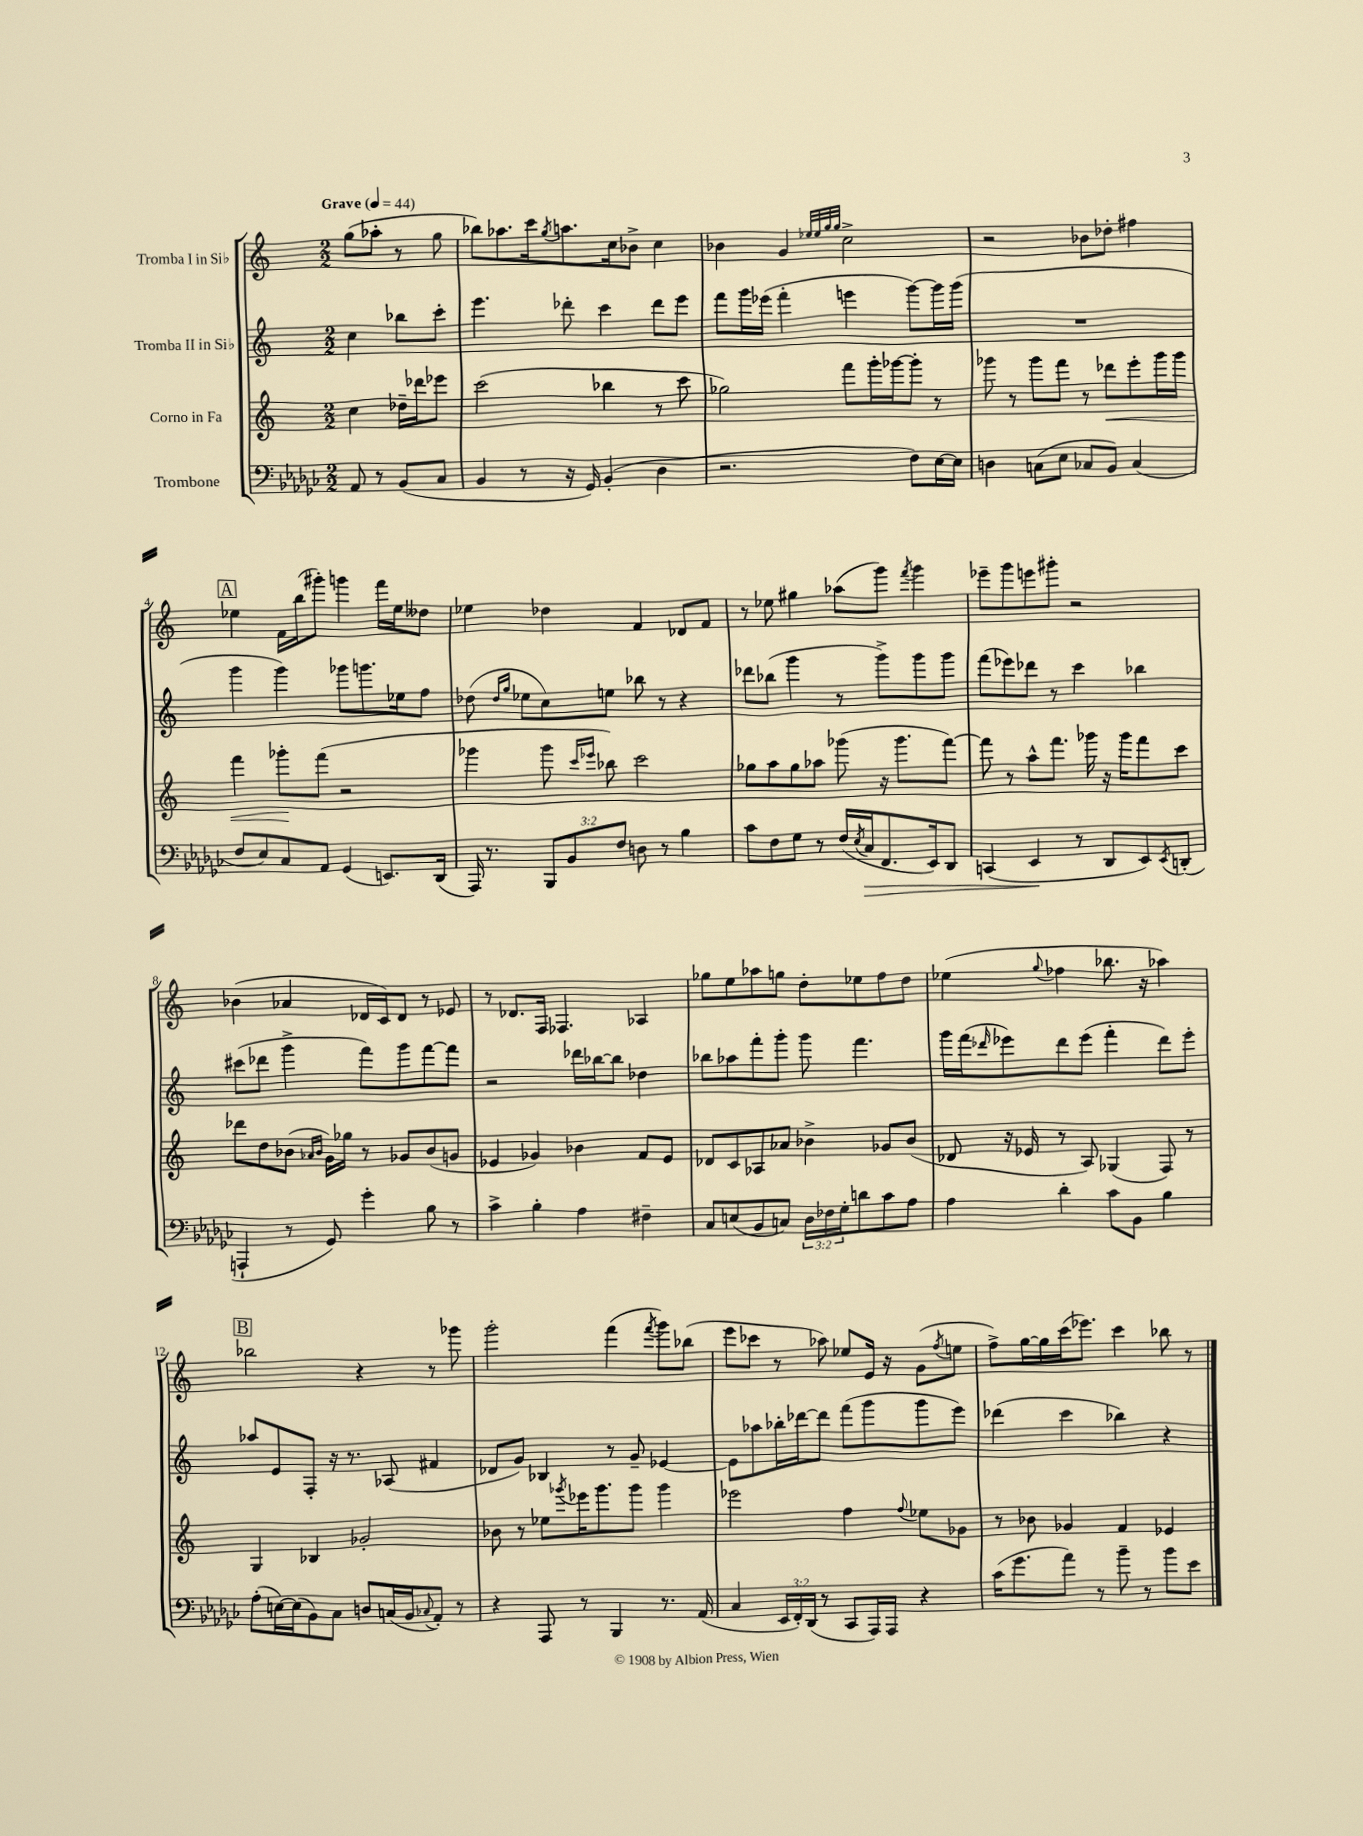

**kern	**kern	**kern	**kern
*staff4	*staff3	*staff2	*staff1
*clefF4	*clefG2	*clefG2	*clefG2
*k[b-e-a-d-g-c-]	*k[]	*k[]	*k[]
*M2/2	*M2/2	*M2/2	*M2/2
*MM44	*MM44	*MM44	*MM44
8AA-/	4cc\	4cc\	(8gg\L
8r	.	.	8aa-'\J
(8BB-/L	16dd-~\LL	8bb-\L	8r
.	16ddd-\J	.	.
8C-/J	8eee-\J	8ccc'\J	8gg\
=	=	=	=
4BB-/	(2ccc\	4.eee\	8bb-\L)
.	.	.	8.aa-\
8r	.	.	.
.	.	.	16ccc\k
.	.	.	8qgg/
16r	.	8ddd-'\	8.aa\
16GG-/)	.	.	.
(4BB-'/	4bb-\	4ccc\	.
.	.	.	16cc\k
.	.	.	8b-^\J
4D-\	8r	8ddd-\L	4cc\
.	8ccc\	8eee\J	.
=	=	=	=
2.r	2gg-\)	8fff\L	4b-\
.	.	16ggg\L	.
.	.	(16eee-\JJ	.
.	.	4fff'\	4g/
.	.	.	32qqee-/LLL
.	.	.	32qqee-/
.	.	.	32qqgg/
.	.	.	32qqgg/JJJ
.	8fff\L	4eee\	2cc^\
.	16ggg'\L	.	.
.	[16ggg-\J	.	.
8F\L)	8ggg-'\]J	[8ggg\L)	.
[16E-\L	8r	16ggg\]L	.
16E-\]JJ	.	(16ggg\JJ	.
=	=	=	=
4D\	8ggg-\	1r	2r
.	8r	.	.
(8C\L	8ggg-\L	.	.
8E-\J	8fff\J	.	.
8C-/L	8r	.	8b-\L
8BB-/J)	8ddd-\L	.	8dd-'\J
(4C-/	8eee'\	.	4ff#\
.	16ggg-\L	.	.
.	16ggg-\JJ	.	.
=	=	=	=
8F/L	4fff\	4ggg\	4ee-\
8E-/)	.	.	.
8C-/	8ggg-'\L	4ggg\)	16f\LL
.	.	.	(16bb\J
8AA-/J	(8fff\J	.	8ggg#'\J)
(4GG-/	2r	8ggg-\L	4ggg\
.	.	8.ggg\	.
8.EE/L)	.	.	16fff\LL
.	.	16ee-\k	16ee-\J
.	.	8ff\J	8dd--\J
(16DD-/Jk	.	.	.
=	=	=	=
16AAA-/)	4ggg-\	(8dd-\	4ee-\
8.r	.	.	.
.	.	16qqdd-/LL	.
.	.	16qqgg/JJ	.
.	.	8ee-\L	.
12BBB-/L	8ggg-\	8cc\)	4dd-\
12BB-/	.	.	.
.	16qqccc/LL	.	.
.	16qqeee-/JJ	.	.
.	8bb-\)	8ee\J	.
12F/J	.	.	.
8D\	2ccc\	8bb-\	4f/
8r	.	8r	.
4B-\	.	4r	8d-/L
.	.	.	8f/J
=	=	=	=
8c-\L	8gg-\L	8ddd-\L	8r
8F\	8aa\	(8bb-\J	8ee-\
8G-\J	8gg-\	4ggg\	4gg#\
8r	8aa-\J	.	.
(16F/LL	(8ggg-\	8r	(8aa-\L
8qE-/	.	.	.
16C-/J	.	.	.
8.FF/	16r	8ggg^\L)	8ggg\J)
.	8.ggg-\L	.	.
.	.	.	8qfff/
.	.	8ggg\	4ggg\
16EE-/k)	.	.	.
8DD-/J	[8fff\J)	8ggg\J	.
=	=	=	=
(4CC/	8fff\]	(8fff\L	8eee-~\L
.	8r	8eee-\)	8ggg\
4EE-/	8aa^^\L	8ddd-\J	8eee\
.	8.fff\J	8r	8ggg#'\J
8r	.	4ccc\	2r
.	16ggg-\	.	.
8DD-/L	16r	.	.
.	16ggg-\LK	.	.
8EE-/)	8fff\	4bb-\	.
8qEE-/	.	.	.
(8DD'/J	8ccc\J	.	.
=	=	=	=
4AAA`/	8ddd-\L	(8ccc#\L	(4b-\
.	8dd\	8ddd-\J	.
8r	(8b-\J	4ggg^\	4a-/
.	16qqa-/LL	.	.
.	16qqb-/JJ	.	.
8GG-/)	16g\LL)	.	.
.	16gg-\JJ	.	.
4g-'\	8r	8fff\L)	16d-/LL
.	.	.	16c/J)
.	8g-/L	8ggg\	8d-/J
8B-\	(8b-/	[8fff\	8r
8r	8g/J	8fff\]J	8e-/
=	=	=	=
4c-^\	4e-/	2r	8r
.	.	.	8.d-/L
4B-'\	4g-/)	.	.
.	.	.	16F/Jk
.	.	.	4.F-/
4A-\	4b-\	16ddd-\LL	.
.	.	[16bb-\J	.
.	.	8bb-\]J	.
4F#~\	8f/L	4dd-\	4A-/
.	8e-/J	.	.
=	=	=	=
8C-/L	8d-/L	8bb-\L	8gg-\L
(8E/	8c/	8aa-\	8ee\
8BB-/	8A-/	8fff'\	8aa-\
8C/J)	8a-/J	8ggg'\J	8gg\J
24D-\LL	4b-^\	8ggg\	8dd'\L
24F-\	.	.	.
24G-'\J	.	.	.
8d\	.	4.fff\	8ee-\
8c-\	8g-/L	.	8ff\
8A-\J	(8b-/J	.	8dd\J
=	=	=	=
4A-\	8d-/	16ggg\LL	(4ee-\
.	.	(16fff\J	.
.	.	16qqddd-/	.
.	16r	8eee-\)	.
.	16e-/	.	.
.	.	.	8qqgg/
4d-'\	8r	8ddd-\	4ff-\
.	8A/)	(8eee-\J	.
8c-\L	(4G-/	4fff'\	8.bb-\
8BB-\J	.	.	.
.	.	.	16r
4B-\	8F/)	8ddd-\L)	4aa-\)
.	8r	8eee-'\J	.
=	=	=	=
(8A-'\L	4G/	8aa-/L	2bb-\
[16E\L)	.	8e/	.
(16E\]J	.	.	.
8BB-\)	4B-/	8F'/J	.
8C-\J	.	16r	.
.	.	8.r	.
8D/L	2g-'/	.	4r
(16C/L	.	(8A-/	.
16BB-/J	.	.	.
8qqC-/	.	.	.
8AA-'/J)	.	4f#/	8r
8r	.	.	8ggg-\
=	=	=	=
4r	8b-\	8d-/L	2ggg'\
.	8r	8g/J)	.
8AAA-/	8ee-\L	4B-/	.
.	8qggg-/	.	.
8r	16eee-\K	.	.
.	8.ggg-\	.	.
4BBB-/	.	8r	(4fff\
.	8ggg-\J	8g~/	.
.	.	.	8qfff/
8.r	4ggg-\	[4e-/	8ggg\L)
.	.	.	(8bb-\J
(16AA-/	.	.	.
=	=	=	=
4C-/	2eee-\	8e-\]L	8eee\L
.	.	8aa-\	8ccc-\J
24EE-/LL	.	16bb-'\L	8r
24FF'/)	.	.	.
.	.	[16ddd-\J	.
(24DD-/JJ	.	.	.
8r	.	8ddd-\]J	8aa-\)
8CC-/L	4ff\	(8fff\L	8ee-/L
16AAA-/L)	.	8ggg\	16e/Jk
16AAA-/JJ	.	.	16r
.	8qqff/	.	.
4r	8ee-\L	8ggg\	(8g\L
.	.	.	8qff/
.	8g-\J	8eee\J)	8ee\J
=	=	=	=
(16c-\LK	8r	(4ddd-\	8ff^\L)
8.g-\	.	.	.
.	8b-\	.	[16gg\L
.	.	.	16gg\]
8a-\J)	4g-/	4ccc\	(16ccc\J
.	.	.	8.eee-\J)
8r	.	.	.
8b-~\	4f/	4bb-\)	4ccc\
8r	.	.	.
8b-\L	4e-/	4r	8bb-\
8e-\J	.	.	8r
==	==	==	==
*-	*-	*-	*-
